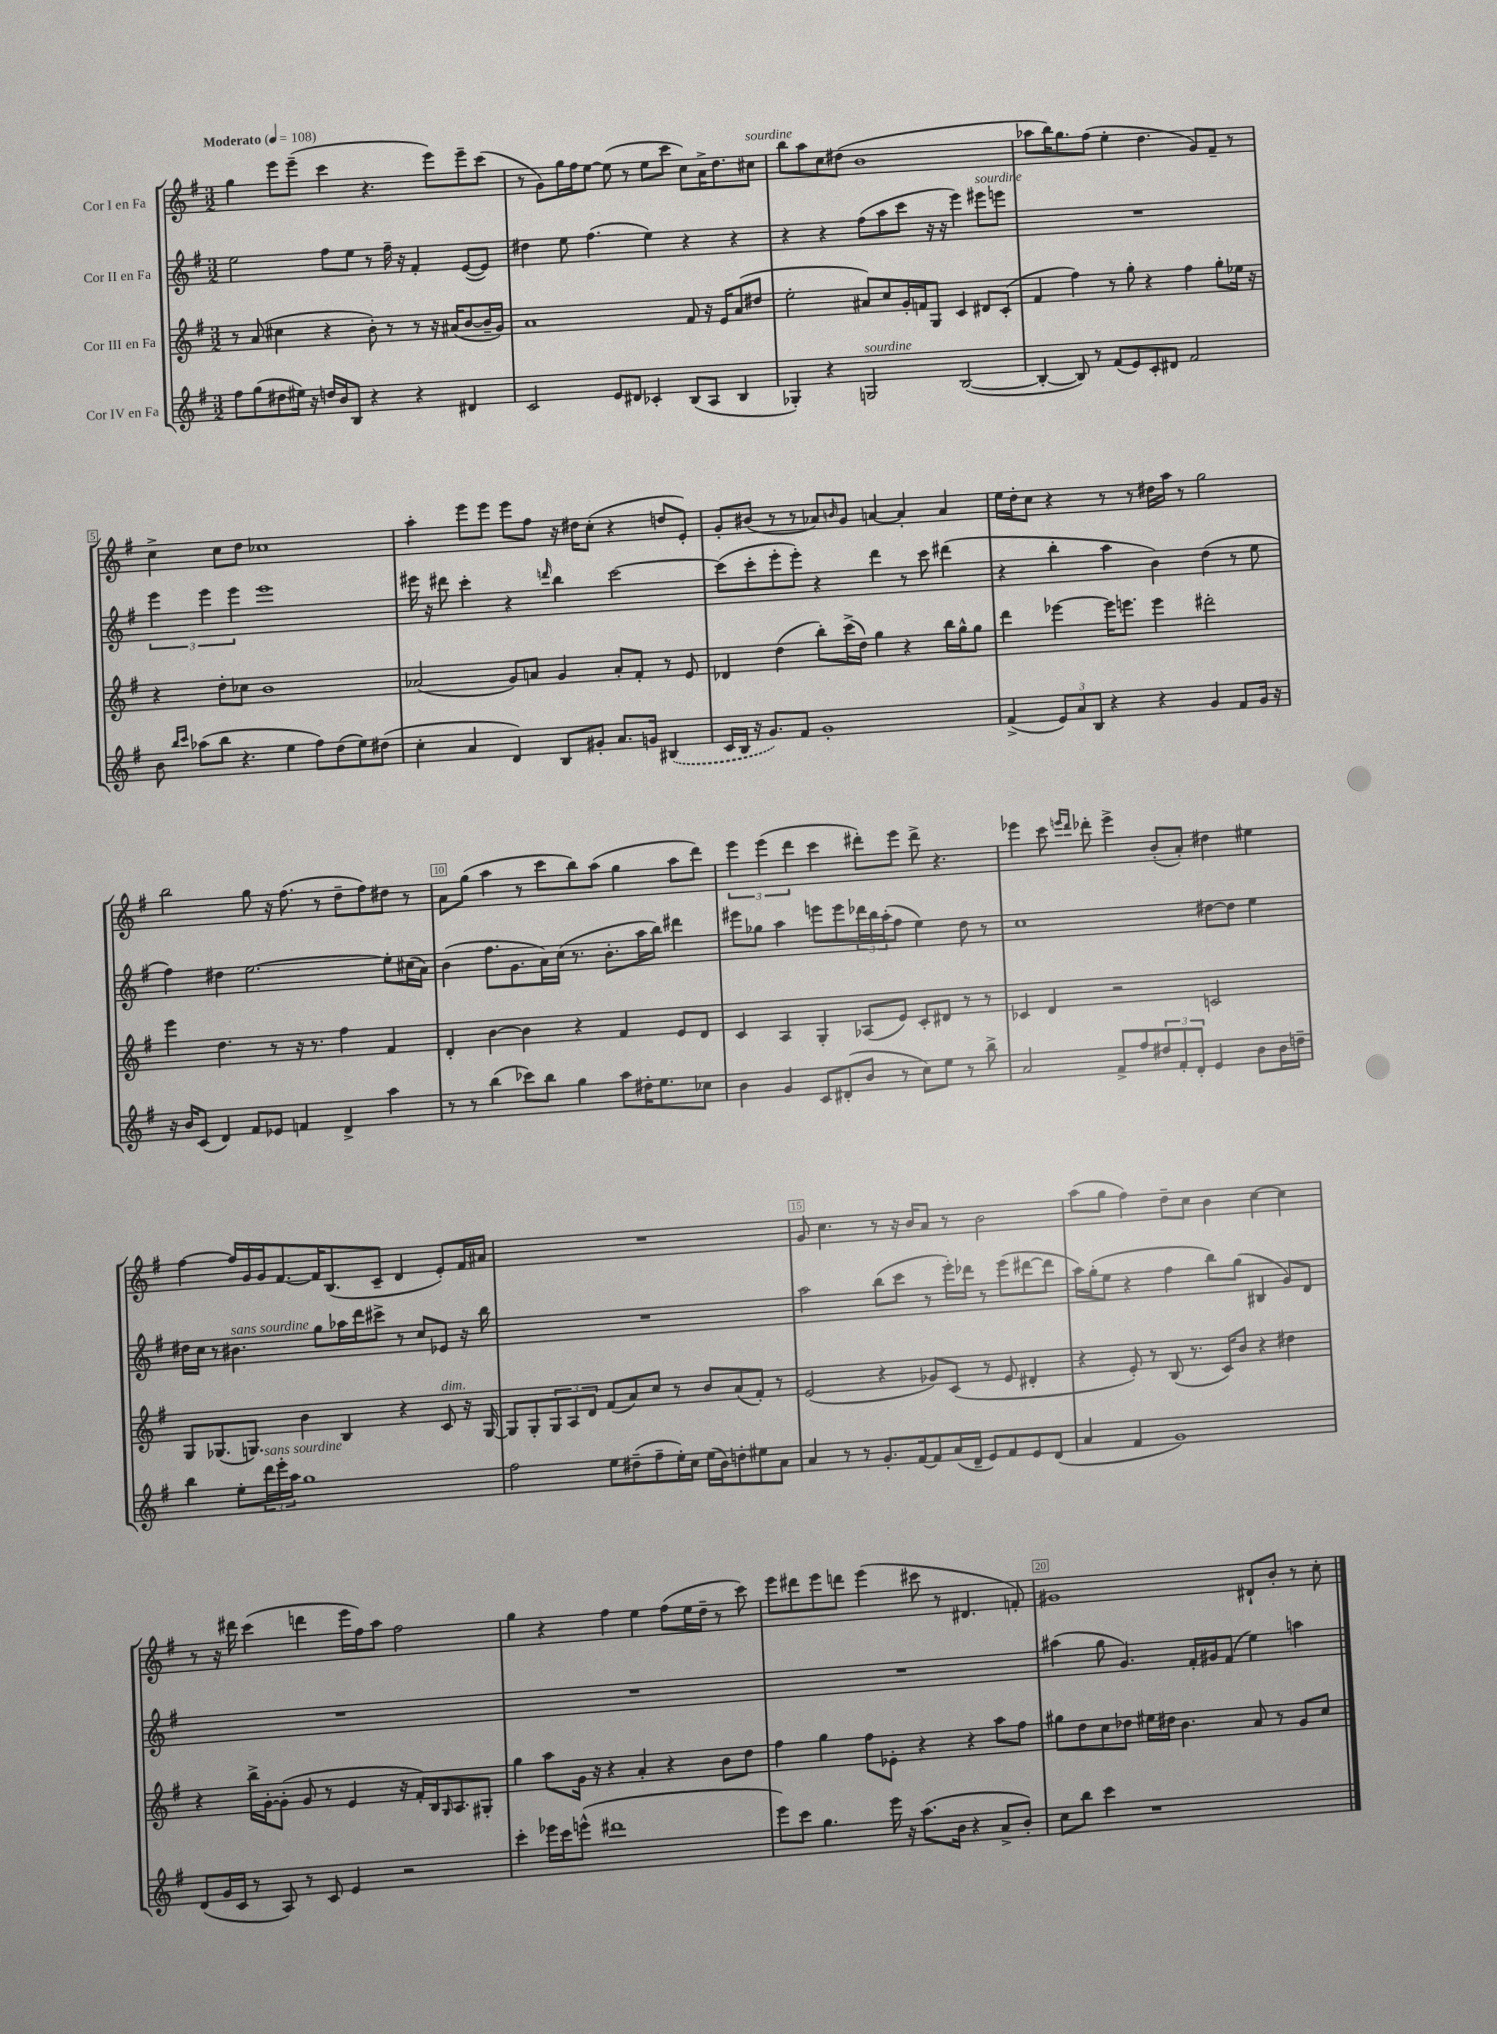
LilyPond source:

<<
\new StaffGroup <<
\new Staff = "s0" \with { instrumentName = "Cor I en Fa" } {
    \clef treble \key g \major \numericTimeSignature \time 3/2 \tempo "Moderato" 4 = 108
    g''4 e'''8 e'''8--( c'''4 r4. e'''8) e'''8-- c'''8( |
    r8 g'8) g''16 fis''16 e''8~ e''8( r8 e''8 c'''8 c''8) a'16-> d''8. cis''8^\markup { \italic "sourdine" } |
    b''8 a''8 c''8 dis''8( b'1 |
    aes''8 b''16) g''8. fis''8( e''4-. d''4. g'8) fis'8-- r8 |
    c''4-> c''8 d''8 ces''1 |
    a''4-. e'''8 e'''8 e'''8 fis''8 r16 dis''16 c''8-.( r4 d''8 e'8-.) |
    g'8-. bis'8( r8 r8 aes'8) \grace { b'16 } g'8 a'4~ a'4-. a'4 |
    e''16 d''16-. c''8 r4 r8 r8 dis''16 a''16 r8 g''2 |
    b''2 g''8 r16 fis''8.( r8 d''8-- fis''8) dis''8 r8 |
    a'8 g''8( a''4 r8 c'''8 b''8) a''8( g''4 a''8 d'''8) |
    \tuplet 3/2 { e'''4 e'''4( d'''4 } c'''4 dis'''8-.) e'''8 dis'''8-> r4. |
    ees'''4 c'''8 \grace { e'''16 d'''16 } des'''8-. e'''4-> b'8-.( a'8-.) dis''4 eis''4 |
    fis''4~ fis''16 g'16 g'16 fis'8.~ fis'16 b8.( c'8-- d'4 e'8-.) fis'16 ais'16 |
    R1. |
    g'8 c''4. r8 r16 b'16 a'8 r8 b'2 |
    a''8( g''8 fis''4) d''8-- c''8 b'4 c''4~ c''4 |
    r8 r16 dis'''16 c'''4( d'''4 e'''16 fis''16) a''8 fis''2 |
    g''4 r4 fis''4 e''4 fis''8( e''16 d''16-- r8 c'''8) |
    e'''8 dis'''8 e'''8 d'''8 e'''4( cis'''8 r8 dis'4. f'8-.) |
    gis'1 dis'8-! b'8-. r8 c''8-. \bar "|." |
}
\new Staff = "s1" \with { instrumentName = "Cor II en Fa" } {
    \clef treble \key g \major \numericTimeSignature \time 3/2
    e''2 fis''8 e''8 r8 fis''16-- r16 fis'4-. e'8~( e'8) |
    dis''4 e''8 fis''4.( e''4) r4 r4 |
    r4 r4 fis''8( a''8 c'''8 r16 r16 e'''4) eis'''8^\markup { \italic "sourdine" } e'''8 |
    R1. |
    \tuplet 3/2 { e'''4 e'''4 e'''4 } e'''1 |
    eis'''16 r16 dis'''8 c'''4-. r4 \grace { d'''16 } b''4 c'''2~ |
    c'''8( c'''8-. e'''8-. e'''8-.) r4 d'''4 r8 c'''8 dis'''4( |
    r4 b''4-. a''4 b'4) d''4( r8 e''8 |
    fis''4) dis''4 e''2.~ e''8-. cis''16( a'16) |
    b'4( fis''8. g'8. a'16) c''16( r8. b'8.-. a''16 b''16) dis'''4 |
    eis'''8 ges''8 a''4 e'''8 e'''8 \tuplet 3/2 { des'''16 b''16 a''16-.( } fis''8 e''4) d''8 r8 |
    c''1 dis''8~ dis''8 e''4 |
    dis''16 c''16 r8 bis'4.^\markup { \italic "sans sourdine" } g''8 aes''16 d'''16 cis'''8-> r8 c''8 ees'8 r16 b''16 |
    R1. |
    a''2 b''8( c'''8 r8 e'''16-.) des'''16 r8 e'''8( dis'''8~ dis'''8 |
    a''16) g''16-.( e''8 r4 fis''4 b''8) g''8( bis4 g'8) d'8 |
    R1. |
    R1. |
    R1. |
    ais''4( g''8 g'4.) fis'16-. gis'16 fis'8( e''4) a''4 \bar "|." |
}
\new Staff = "s2" \with { instrumentName = "Cor III en Fa" } {
    \clef treble \key g \major \numericTimeSignature \time 3/2
    r8 a'8( cis''4 r4 b'8-.) r8 r8 r16 ais'16( b'8~ b'16-- g'16) |
    a'1 fis'8 r16 e'16 a'8( dis''8 |
    e''2-. ais'8) c''8 g'16-. f'16 g8 c'4 dis'8 c'8-.( |
    fis'4 fis''4) r8 g''8-. r4 fis''4 g''8-. ees''16 r16 |
    r4 d''8-. ces''8 b'1 |
    aes'2( g'8) a'8 g'4 a'8-. fis'8-. r8 e'8 |
    des'4 d''4( b''8-.) c'''16->( d''16) g''4 r4 b''16 g''16-^ g''8 |
    d'''4 ees'''4~ ees'''16 e'''8. e'''4 dis'''2-. |
    e'''4 d''4. r8 r16 r8. fis''4 fis'4 |
    d'4-. b'4~ b'4 r4 fis'4 e'8 d'8 |
    c'4 a4 g4-. aes8( e'8) c'8-. dis'8 r8 r8 |
    ces'4 d'4 r2 c'2 |
    g8 ges8.( g8.) b'4 b4 r4 c'8^\markup { \italic "dim." } r16 g16~ |
    g8 g8-. \tuplet 3/2 { g8 a8 d'8 } fis'8( a'8) c''8 r8 b'8 a'8( fis'8-.) r8 |
    e'2( r4 ges'8) c'8( r8 e'8 dis'4-. |
    r4 e'8-.) r8 b8( r8. c'16) b'8 r4 dis''4 |
    r4 b''16-> g'16~-. g'8-.( g'8 r8 e'4 r16 fis'16-.) b16 \grace { g16 } a8. gis8-. |
    g''4 a''8 g'16 r16 r4 a'4-. r4 b'8 d''8 |
    fis''4 g''4 fis''8 ees'8-. r4 r4 a''8 fis''8 |
    gis''8 d''8 c''8 des''8 eis''16 dis''16 b'4. a'8 r8 g'8 c''8 \bar "|." |
}
\new Staff = "s3" \with { instrumentName = "Cor IV en Fa" } {
    \clef treble \key g \major \numericTimeSignature \time 3/2
    fis''8 g''8( dis''8 eis''16) r16 d''16 b'16 b8 r4 r4 dis'4 |
    c'2 e'8 dis'8 ces'4-. b8( a8 b4 |
    ges4-.) r4 g2^\markup { \italic "sourdine" } b2~( |
    b4~-. b8) r8 fis'8( e'8) c'8-. dis'8 fis'2 |
    b'8 \grace { b''16 c'''16 } aes''8( b''8 r4. e''4 fis''8) d''8( e''8) dis''8( |
    c''4-. a'4 d'4) b8 gis'8-. a'8. g'16 \once \slurDashed bis4( |
    c'16 b16 r16 g'8.) fis'8 g'1-. |
    fis'4->( \tuplet 3/2 { e'8) a'8 b8 } r4 r4 g'4 fis'8 g'16 r16 |
    r16 b'16 c'8( d'4) fis'8 ees'8 f'4 d'4-> a''4 |
    r8 r8 b''4( ces'''8) b''8 g''4 a''8 dis''16-. e''8. ces''8 |
    b'4 g'4 c'8 dis'8-.( b'8 r8 c''8) e''8 r8 b''8-> |
    a'2 fis'8-> fis''8 \tuplet 3/2 { dis''8 fis'8-. d'8-. } e'4 b'8 b'16 d''16-- |
    b''4 e''8-. \tuplet 3/2 { d'''16^\markup { \italic "sans sourdine" } e'''16-. a''16 } g''1 |
    fis''2 e''8 dis''8--( fis''8-- e''16-.) c''16 e''16( b'16) d''8-. eis''8 a'8 |
    a'4 r8 r8 g'8.-. fis'16~ fis'8 a'16( d'16-- e'8) fis'8 e'8 d'8( |
    a'4 fis'4 g'1) |
    d'8( g'16 c'16 r8 a8) r8 c'8 e'4 r2 |
    c'''4-. ees'''16 c'''16 e'''8-^( dis'''1 |
    e'''8) c'''8 g''4. e'''16 r16 a''8.( b'16 r4 a'8-> b'8-.) |
    c''8 b''8 c'''4 r1 \bar "|." |
}
>>
>>
\layout { \context { \Score \override BarNumber.break-visibility = ##(#f #t #t) barNumberVisibility = #(every-nth-bar-number-visible 5) \override BarNumber.stencil = #(make-stencil-boxer 0.1 0.3 ly:text-interface::print) } }
